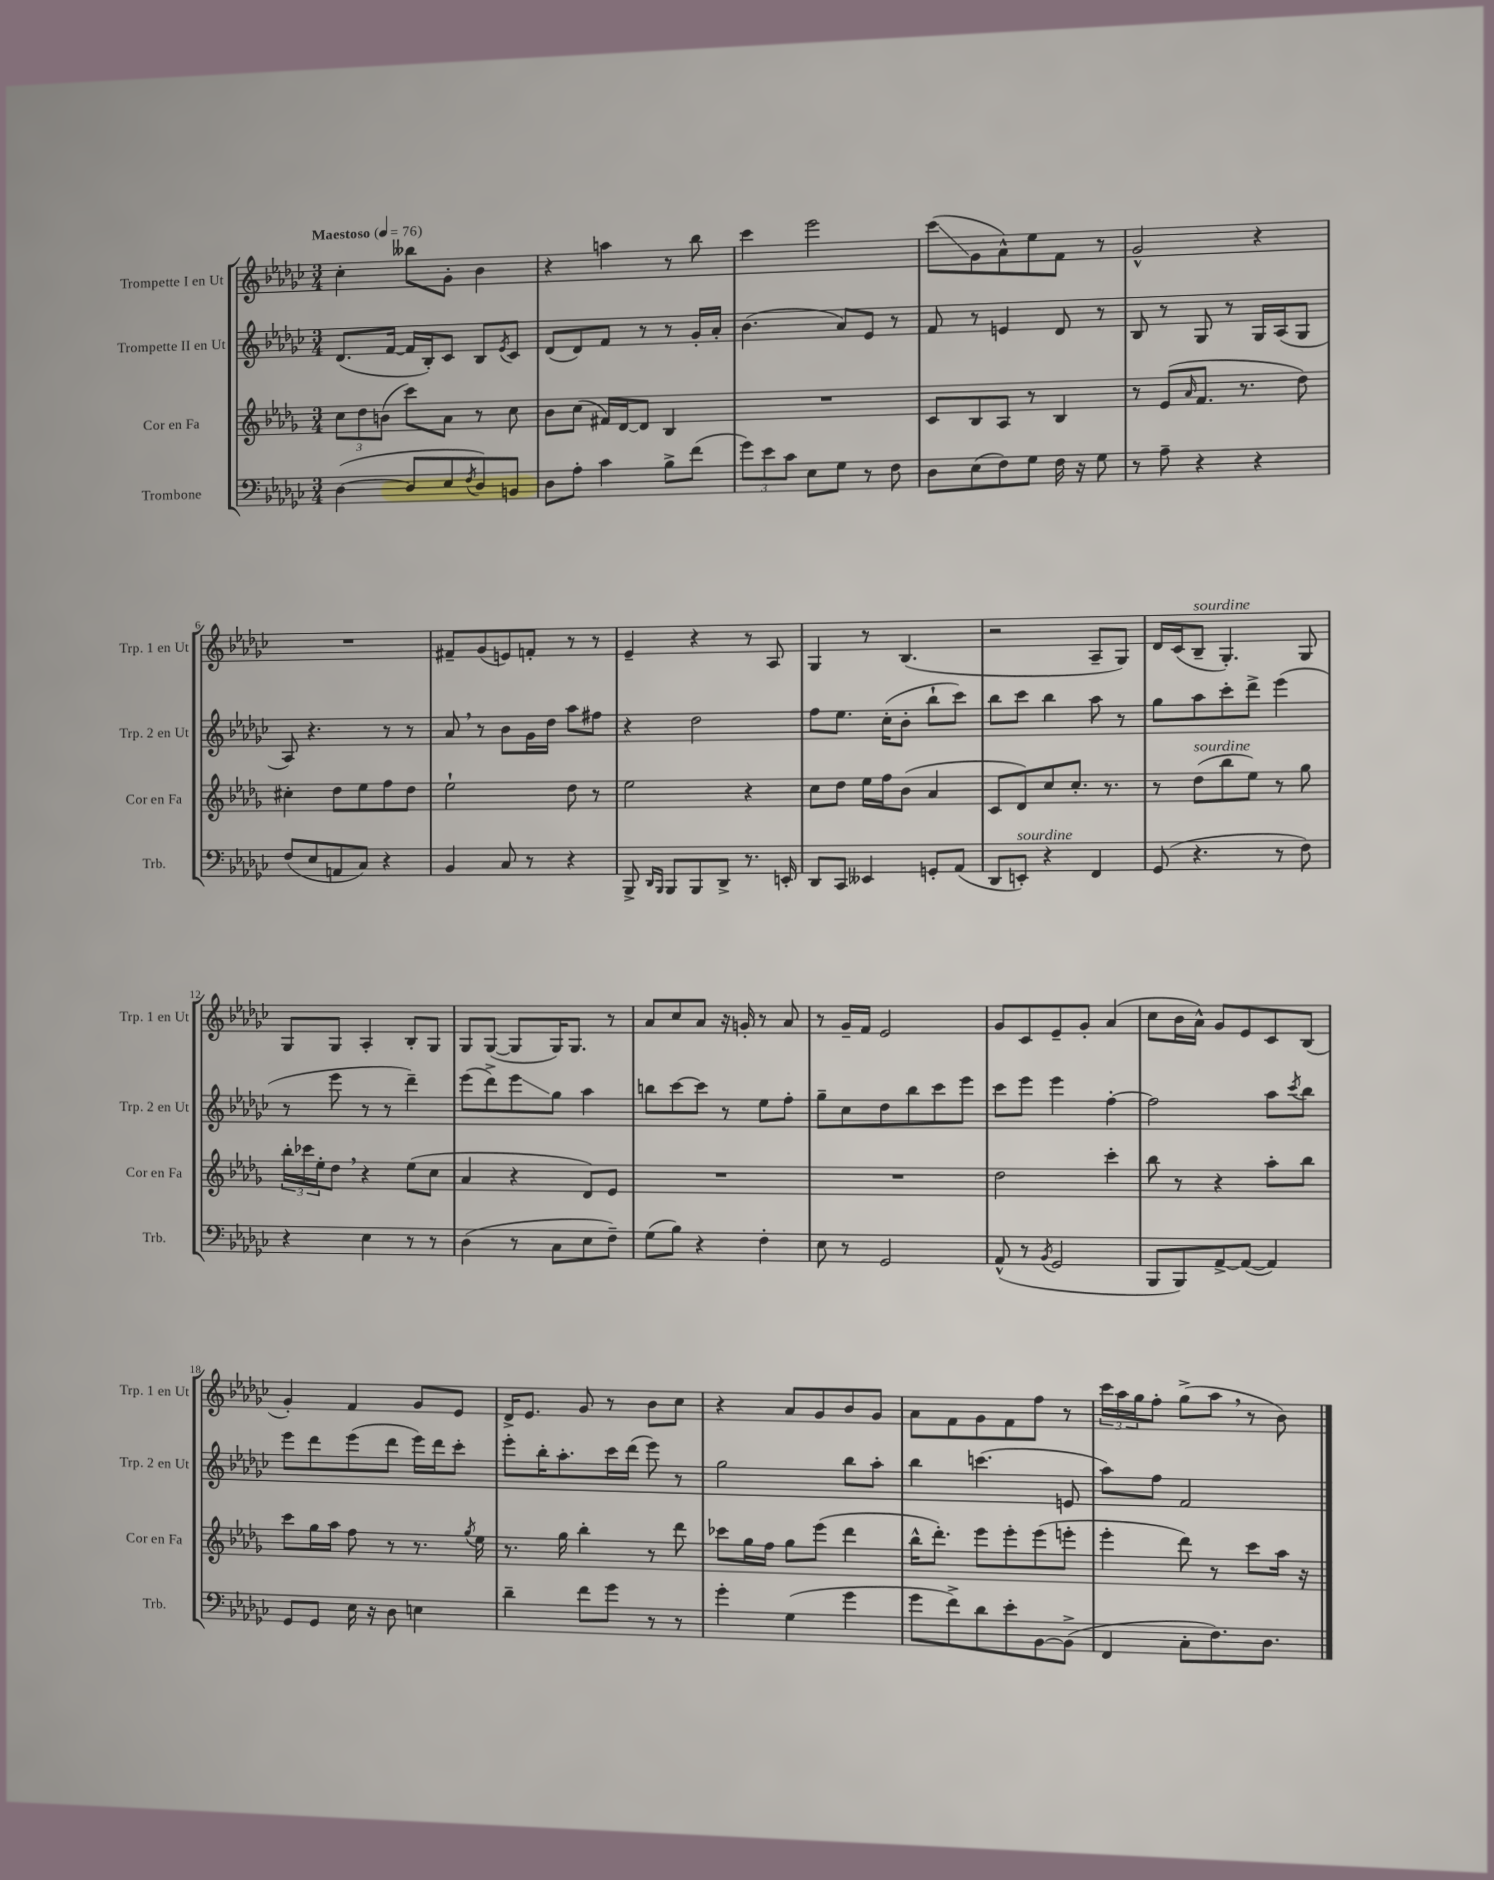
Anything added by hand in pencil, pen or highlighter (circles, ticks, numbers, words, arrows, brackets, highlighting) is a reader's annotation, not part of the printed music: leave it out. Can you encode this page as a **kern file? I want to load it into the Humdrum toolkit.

**kern	**kern	**kern	**kern
*staff4	*staff3	*staff2	*staff1
*clefF4	*clefG2	*clefG2	*clefG2
*k[b-e-a-d-g-c-]	*k[b-e-a-d-g-]	*k[b-e-a-d-g-c-]	*k[b-e-a-d-g-c-]
*M3/4	*M3/4	*M3/4	*M3/4
*MM76	*MM76	*MM76	*MM76
([4D-\	12cc\L	(8.d-/L	4cc-'\
.	12dd-\	.	.
.	(12b\J	.	.
.	.	[16f/Jk	.
8D-/]L	8ccc\L)	16f/]LL	8bb--\L
.	.	16B-'/J)	.
8E-/	8a-\J	8c-/J	8g-'\J
8qF/	.	.	.
8D-/)	8r	8B-/L	4b-\
.	.	8qe-/	.
8BB/J	8cc\	8c-/J	.
=	=	=	=
8D-\L	8b-\L	(8d-/L	4r
8A-'\J	(8cc\J	8d-/)	.
4c-\	16f#/LL)	8f/J	4aa\
.	[16d-/J	.	.
.	8d-/]J	8r	.
8B-^\L	4B-/	8r	8r
(8f\J	.	16g-'/LL	8bb-\
.	.	16a-'/JJ	.
=	=	=	=
12g-\L)	2.r	(4.b-\	4ccc-\
12e-\	.	.	.
12c-\J	.	.	.
8E-\L	.	.	2eee-\
8G-\J	.	8a-/L)	.
8r	.	8e-/J	.
8F\	.	8r	.
=	=	=	=
8D-\L	8c/L	8f/	(8ccc-\L
(8E-\	8B-/	8r	8g-\
8F\)	8A-/J	4e/	8a-^^\)
8G-\J	8r	.	8ee-\
16F\	4B-/	8d-/	8f\J
16r	.	.	.
8G-\	.	8r	8r
=	=	=	=
8r	8r	8B-/	2g-^^/
8A-~\	(8e-/L	8r	.
.	16qqa-/	.	.
4r	8.f/J	8G-/	.
.	.	8r	.
.	8.r	.	.
4r	.	16G-/LL	4r
.	.	(16A-/J	.
.	8dd-\)	8G-/J	.
=	=	=	=
(8F/L	4cc#'\	8A-/)	2.r
8E-/	.	4.r	.
8AA/	8dd-\L	.	.
8C-/J)	8ee-\	.	.
4r	8ff\	8r	.
.	8dd-\J	8r	.
=	=	=	=
4BB-/	2ee-`\	8a-/	8f#~/L
.	.	8r	(8g-/
8C-/	.	8b-\L	8e/)
8r	.	16g-\L	8f'/J
.	.	16dd-\JJ	.
4r	8dd-\	8aa-\L	8r
.	8r	8ff#\J	8r
=	=	=	=
8BBB-^/	2ee-\	4r	4e-~/
16qqDD-/LL	.	.	.
16qqBBB-/JJ	.	.	.
8BBB-/L	.	.	.
8BBB-/	.	2dd-\	4r
8DD-^/J	.	.	.
8.r	4r	.	8r
.	.	.	8A-/
16EE'/	.	.	.
=	=	=	=
8DD-/L	8cc\L	8ff\L	4G-/
8CC-/J	8dd-\J	8.ee-\J	.
4EE--/	16ee-\LL	.	8r
.	16ff\J	(16cc-'\LK	.
.	(8b-\J	8b-'\J	(4.B-/
8GG'/L	4a-/	8bb-`\L	.
(8AA-/J	.	8ccc-\J)	.
=	=	=	=
8DD-/L	8c/L	8bb-\L	2r
8EE'/J)	8d-/)	8ccc-\J	.
4r	8cc/	4bb-\	.
.	8.cc'/J	.	.
4FF/	.	8aa-\	8A-~/L
.	8.r	.	.
.	.	8r	8G-/J)
=	=	=	=
(8GG-/	8r	8gg-\L	16d-/LL
.	.	.	(16c-/J
4.r	(8dd-\L	8aa-\	8B-~/J
.	8bb-\	8ccc-'\	4.G-'/)
.	8ee-\J)	8ddd-^\J	.
8r	8r	(4eee-\	.
8F\)	8gg-\	.	8G-/
=	=	=	=
4r	24bb-'\LL	8r	8G-/L
.	24ccc-\	.	.
.	24ee-'\J	.	.
.	8dd-\J	8eee-\	8G-/J
4E-\	4r	8r	4A-'/
.	.	8r	.
8r	(8ee-\L	4ddd-~\)	8B-'/L
8r	8cc\J	.	8G-/J
=	=	=	=
(4D-\	4a-/	(8eee-\L	8G-/L
.	.	8ddd-^\)	([8G-/J
8r	4r	8eee-\	8G-/]L
8C-\L	.	8gg-\J	16G-/K)
.	.	.	8.G-/J
8E-\	8d-/L)	4aa-\	.
8F~\J)	8e-/J	.	8r
=	=	=	=
(8G-\L	2.r	8bb\L	8a-/L
8B-\J)	.	[8ccc-\	8cc-/
4r	.	8ccc-\]J	8a-/J
.	.	8r	16r
.	.	.	16g'/
4F'\	.	8ee-\L	8r
.	.	8ff'\J	8a-/
=	=	=	=
8E-\	2.r	8gg-~\L	8r
8r	.	8cc-\	16g-~/LL
.	.	.	16f/JJ
2GG-/	.	8dd-\	2e-/
.	.	8bb-\	.
.	.	8ccc-\	.
.	.	8eee-\J	.
=	=	=	=
(8AA-^^/	2dd-\	8ccc-\L	8g-/L
8r	.	8eee-\J	8c-/
8qBB-/	.	.	.
2GG-/	.	4eee-\	8e-~/
.	.	.	8g-'/J
.	4ccc'\	[4ff'\	(4a-/
=	=	=	=
8BBB-/L	8bb-\	2ff\]	8cc-\L
8BBB-/)	8r	.	16b-\L
.	.	.	16a-^^\JJ)
[8AA-^/	4r	.	8g-/L
(8AA-/_J	.	.	8e-/
4AA-/])	8aa-'\L	8aa-\L	8c-/
.	.	8qccc-/	.
.	8bb-\J	8bb-\J	(8B-/J
=	=	=	=
8GG-/L	8ccc\L	8eee-\L	4g-'/)
8GG-/J	16gg-\L	8ddd-\	.
.	16aa-\JJ	.	.
16E-\	8ff\	(8eee-\	4f/
16r	.	.	.
8D-\	8r	8ddd-\J	.
4E\	8.r	16eee-\LL)	8g-/L
.	.	16ddd-\J	.
.	.	8ccc-'\J	8e-/J
.	8qgg-/	.	.
.	16ee-\	.	.
=	=	=	=
4d-~\	8.r	8eee-'\L	16d-^/LK
.	.	.	8.e-/J
.	.	16bb-'\K	.
.	16gg-\	8.aa-'\	.
8f\L	4bb-'\	.	8g-/
8g-\J	.	16ccc-\L	8r
.	.	(16ddd-\JJ	.
8r	8r	8eee-\)	8b-\L
8r	8ddd-\	8r	8cc-\J
=	=	=	=
4g-'\	8ccc-\L	2gg-\	4r
.	16gg-\L	.	.
.	16ff\JJ	.	.
(4G-\	8gg-\L	.	8a-/L
.	(8eee-\J	.	8g-/
4g-\	4ddd-\	8bb-\L	8b-/
.	.	8aa-'\J	8g-/J
=	=	=	=
8g-\L	16bb-^^\LK	4bb-\	8a-\L
.	8.ddd-'\J)	.	.
8f^\)	.	.	8f\
8d-\	8eee-\L	(4.ccc\	8g-\
8e-'\	8eee-'\	.	8f\
[8BB-\	(8eee-\	.	8ff\J
(8BB-^\]J	8eee'\J	8e/	8r
=	=	=	=
4FF/	4eee-'\	8aa-\L)	24ccc-\LL
.	.	.	24aa-\
.	.	.	24gg-\J
.	.	8ff\J	8ff'\J
8C-'\L	8ddd-\)	2f/	(8gg-^\L
8.F\)	8r	.	8aa-\J
.	8ccc\L	.	8r
8.D-\J	.	.	.
.	16aa-\Jk	.	8b-\)
.	16r	.	.
==	==	==	==
*-	*-	*-	*-
